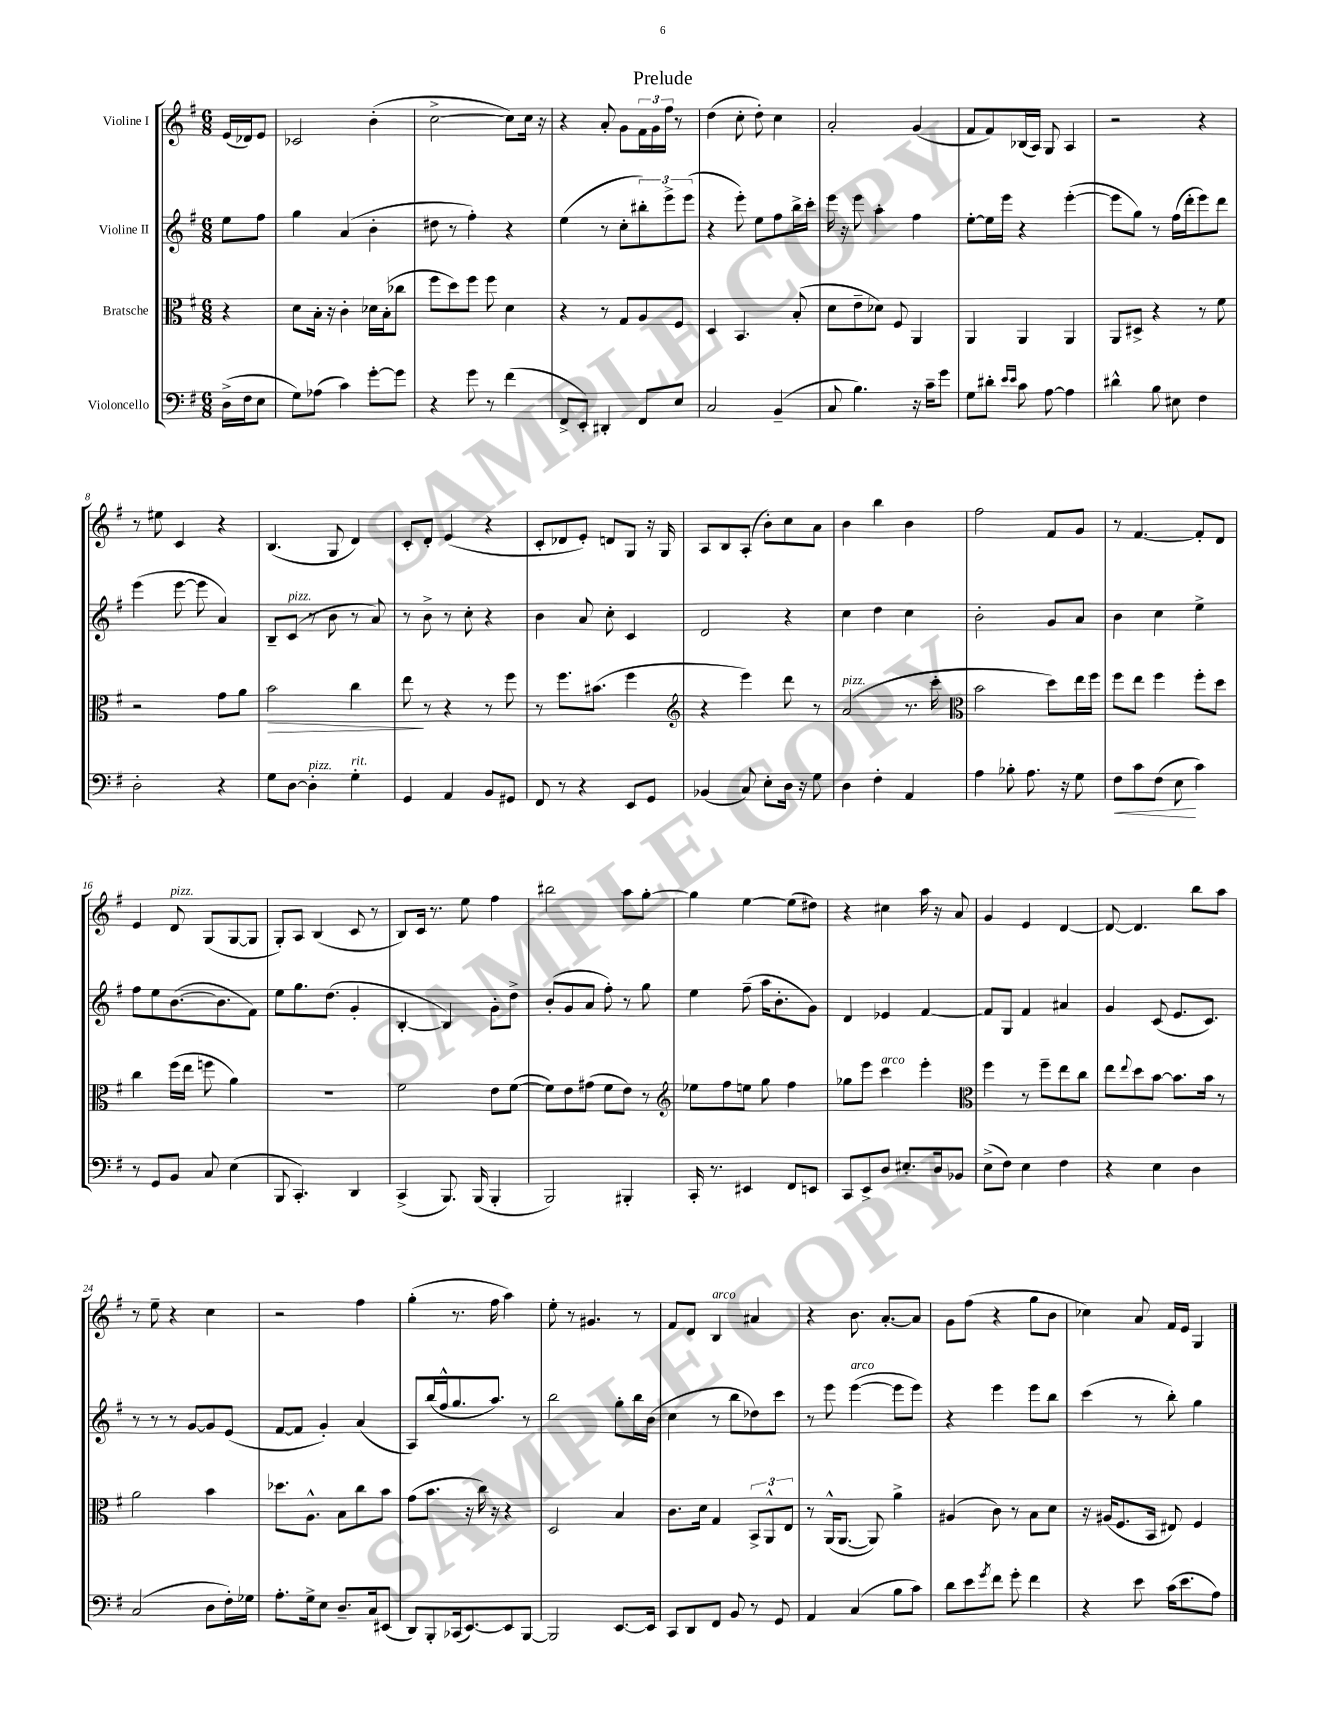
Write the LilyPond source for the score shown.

\header { title = "Prelude" }
<<
\new StaffGroup <<
\new Staff = "s0" \with { instrumentName = "Violine I" } {
    \clef treble \key g \major \numericTimeSignature \time 6/8 \partial 4
    e'16( des'16) e'8 |
    ces'2 b'4-.( |
    c''2~-> c''8) c''16 r16 |
    r4 a'8-. g'8 \tuplet 3/2 { fis'16 g'16 fis''16 } r8 |
    d''4( c''8-. d''8-.) c''4 |
    a'2-. g'4( |
    fis'8 fis'8) bes16( a16) g8 a4 |
    r2 r4 |
    r8 eis''8 c'4 r4 |
    b4.( g8 d'4) |
    c'8-. d'8-. e'4( r4 |
    c'8-. des'8 e'8-.) d'8 g8 r16 g16 |
    a8 b8 a8-.( b'8-.) c''8 a'8 |
    b'4 b''4 b'4 |
    fis''2 fis'8 g'8 |
    r8 fis'4.~ fis'8-. d'8 |
    e'4 d'8^\markup { \italic "pizz." } g8( g8~ g8 |
    g8-.) a8 b4( c'8 r8 |
    b8) c'16 r8. e''8 fis''4 |
    bis''2 a''8 g''8~-. |
    g''4 e''4~ e''8( dis''8) |
    r4 cis''4 a''16 r16 a'8 |
    g'4 e'4 d'4~ |
    d'8~ d'4. b''8 a''8 |
    r8 e''8-- r4 c''4 |
    r2 fis''4 |
    g''4-.( r8. fis''16 a''4) |
    e''8-. r8 gis'4. r8 |
    fis'8 d'8 b4^\markup { \italic "arco" } ais'4 |
    r4 b'8. a'8.~-. a'8 |
    g'8 fis''8( r4 g''8 b'8 |
    ces''4) a'8 fis'16 e'16 g4 \bar "|." |
}
\new Staff = "s1" \with { instrumentName = "Violine II" } {
    \clef treble \key g \major \numericTimeSignature \time 6/8 \partial 4
    e''8 fis''8 |
    g''4 a'4( b'4-. |
    dis''8 r8 fis''4-.) r4 |
    e''4( r8 c''8-. \tuplet 3/2 { bis''8-.) e'''8-> e'''8( } |
    r4 e'''8-.) e''8 fis''8 b''16-> c'''16-. |
    e'''16 r16 e'''8 a''4-. fis''4 |
    e''8~-. e''16 e'''16 r4 e'''4~-.( |
    e'''8 g''8) r8 fis''16( d'''16-. e'''8) d'''8 |
    e'''4( e'''8~ e'''8 a'4) |
    b8-- c'8^\markup { \italic "pizz." }( r8 b'8 r8 a'8) |
    r8 b'8-> r8 c''8-. r4 |
    b'4 a'8 c''8-. c'4 |
    d'2 r4 |
    c''4 d''4 c''4 |
    b'2-. g'8 a'8 |
    b'4 c''4 e''4-> |
    fis''8 e''8 b'8.~( b'8. fis'8) |
    e''8 g''8. d''8.( g'4-. |
    b4~-. b4) g'8-. d''8-> |
    b'8-.( g'8 a'8 fis''8-.) r8 g''8 |
    e''4 fis''8--( a''16 b'8.-. g'8) |
    d'4 ees'4 fis'4~ |
    fis'8 g8 fis'4 ais'4 |
    g'4 c'8( e'8. c'8.) |
    r8 r8 r8 g'8~ g'8 e'8( |
    fis'8~ fis'8 g'4-.) a'4( |
    a8) b''16( fis''16-^ g''8. a''8.) r8 |
    b''2 g''8-. b''16 b'16( |
    c''4 r8 b''8 des''8) c'''8 |
    r8 e'''8 e'''4~^\markup { \italic "arco" }( e'''8 e'''8) |
    r4 e'''4 e'''8 b''8 |
    c'''4( r8 b''8-.) g''4 \bar "|." |
}
\new Staff = "s2" \with { instrumentName = "Bratsche" } {
    \clef alto \key g \major \numericTimeSignature \time 6/8 \partial 4
    r4 |
    d'8 b16-. r16 c'4-. des'16 b16-.( ces''8 |
    fis''8 d''8) fis''8 fis''8 d'4 |
    r4 r8 g8 a8 fis8 |
    d4 b,4. b8-.( |
    d'8 e'8-- des'8) fis8 a,4 |
    a,4 a,4 a,4 |
    a,8 dis8-> r4 r8 fis'8 |
    r2 g'8 a'8 |
    b'2\> c''4 |
    e''8\! r8 r4 r8 fis''8 |
    r8 fis''8. bis'8.( fis''4 |
    \clef treble r4 e'''4) d'''8 r8 |
    a'2^\markup { \italic "pizz." }( r8. c'''16-. |
    \clef alto b'2 d''8) e''16 fis''16 |
    fis''8 e''8 fis''4 fis''8-. d''8 |
    c''4 fis''16( e''16 f''8 a'4) |
    R2. |
    fis'2 e'8 fis'8~( |
    fis'8) e'8 gis'8( fis'8 e'8) r8 |
    \clef treble ees''8 fis''8 e''8 g''8 fis''4 |
    ges''8 e'''8 c'''4^\markup { \italic "arco" } e'''4-. |
    \clef alto fis''4 r8 fis''8-- e''8 c''8 |
    e''8 \appoggiatura { e''8 } d''8 b'8~ b'8. b'16 r8 |
    a'2 b'4 |
    des''8. a8.-^ b8 c''8 b'8 |
    g'8( b'8. r16 c''16) r16 r4 |
    d2 b4 |
    c'8. d'16 g4 \tuplet 3/2 { b,8-> a,8-^ e8 } |
    r8 a,16-^( a,8.~ a,8) a'4-> |
    ais4( c'8) r8 b8 d'8 |
    r16 ais16( fis8. b,16 eis8) fis4 \bar "|." |
}
\new Staff = "s3" \with { instrumentName = "Violoncello" } {
    \clef bass \key g \major \numericTimeSignature \time 6/8 \partial 4
    d16->( fis16 e8 |
    g8) aes8( c'4) g'8~-. g'8 |
    r4 g'8 r8 fis'4( |
    fis,8-> e,8-.) dis,4-. fis,8 e8 |
    c2 b,4--( |
    c8 b4.) r16 c'16-- g'8 |
    g8 dis'8-. \grace { e'16 e'16 } c'8 a8~ a4 |
    dis'4-^ b8 eis8 fis4 |
    d2-. r4 |
    g8 d8~ d4-.^\markup { \italic "pizz." } g4-.^\markup { \italic "rit." } |
    g,4 a,4 b,8 gis,8 |
    fis,8 r8 r4 e,8 g,8 |
    bes,4( c8) e8-. d16 r16 g8 |
    d4 fis4-. a,4 |
    a4 bes8-. a8. r16 g8 |
    fis8\< c'8 fis8( e8\! c'4) |
    r8 g,8 b,8 c8 e4( |
    b,,8 c,4.-.) d,4 |
    c,4->( b,,8.) b,,16( b,,4-. |
    b,,2) bis,,4-. |
    c,16-. r8. eis,4 fis,8 e,8 |
    c,8 e,8-> d8 eis8.-. d16 bes,8 |
    e8->( fis8) e4 fis4 |
    r4 e4 d4 |
    c2( d8 fis16-.) ges16 |
    a8.-. g16-> e8 d8.-- c16 eis,8( |
    d,8) b,,8-. ces,16( e,8.~) e,8 b,,8~ |
    b,,2 e,8.~ e,16 |
    c,8 d,8 fis,8 b,8 r8 g,8 |
    a,4 c4( b8 c'8) |
    d'8 e'8 \acciaccatura { g'8 } fis'8 g'8-. fis'4 |
    r4 e'8 c'16( e'8. a8) \bar "|." |
}
>>
>>
